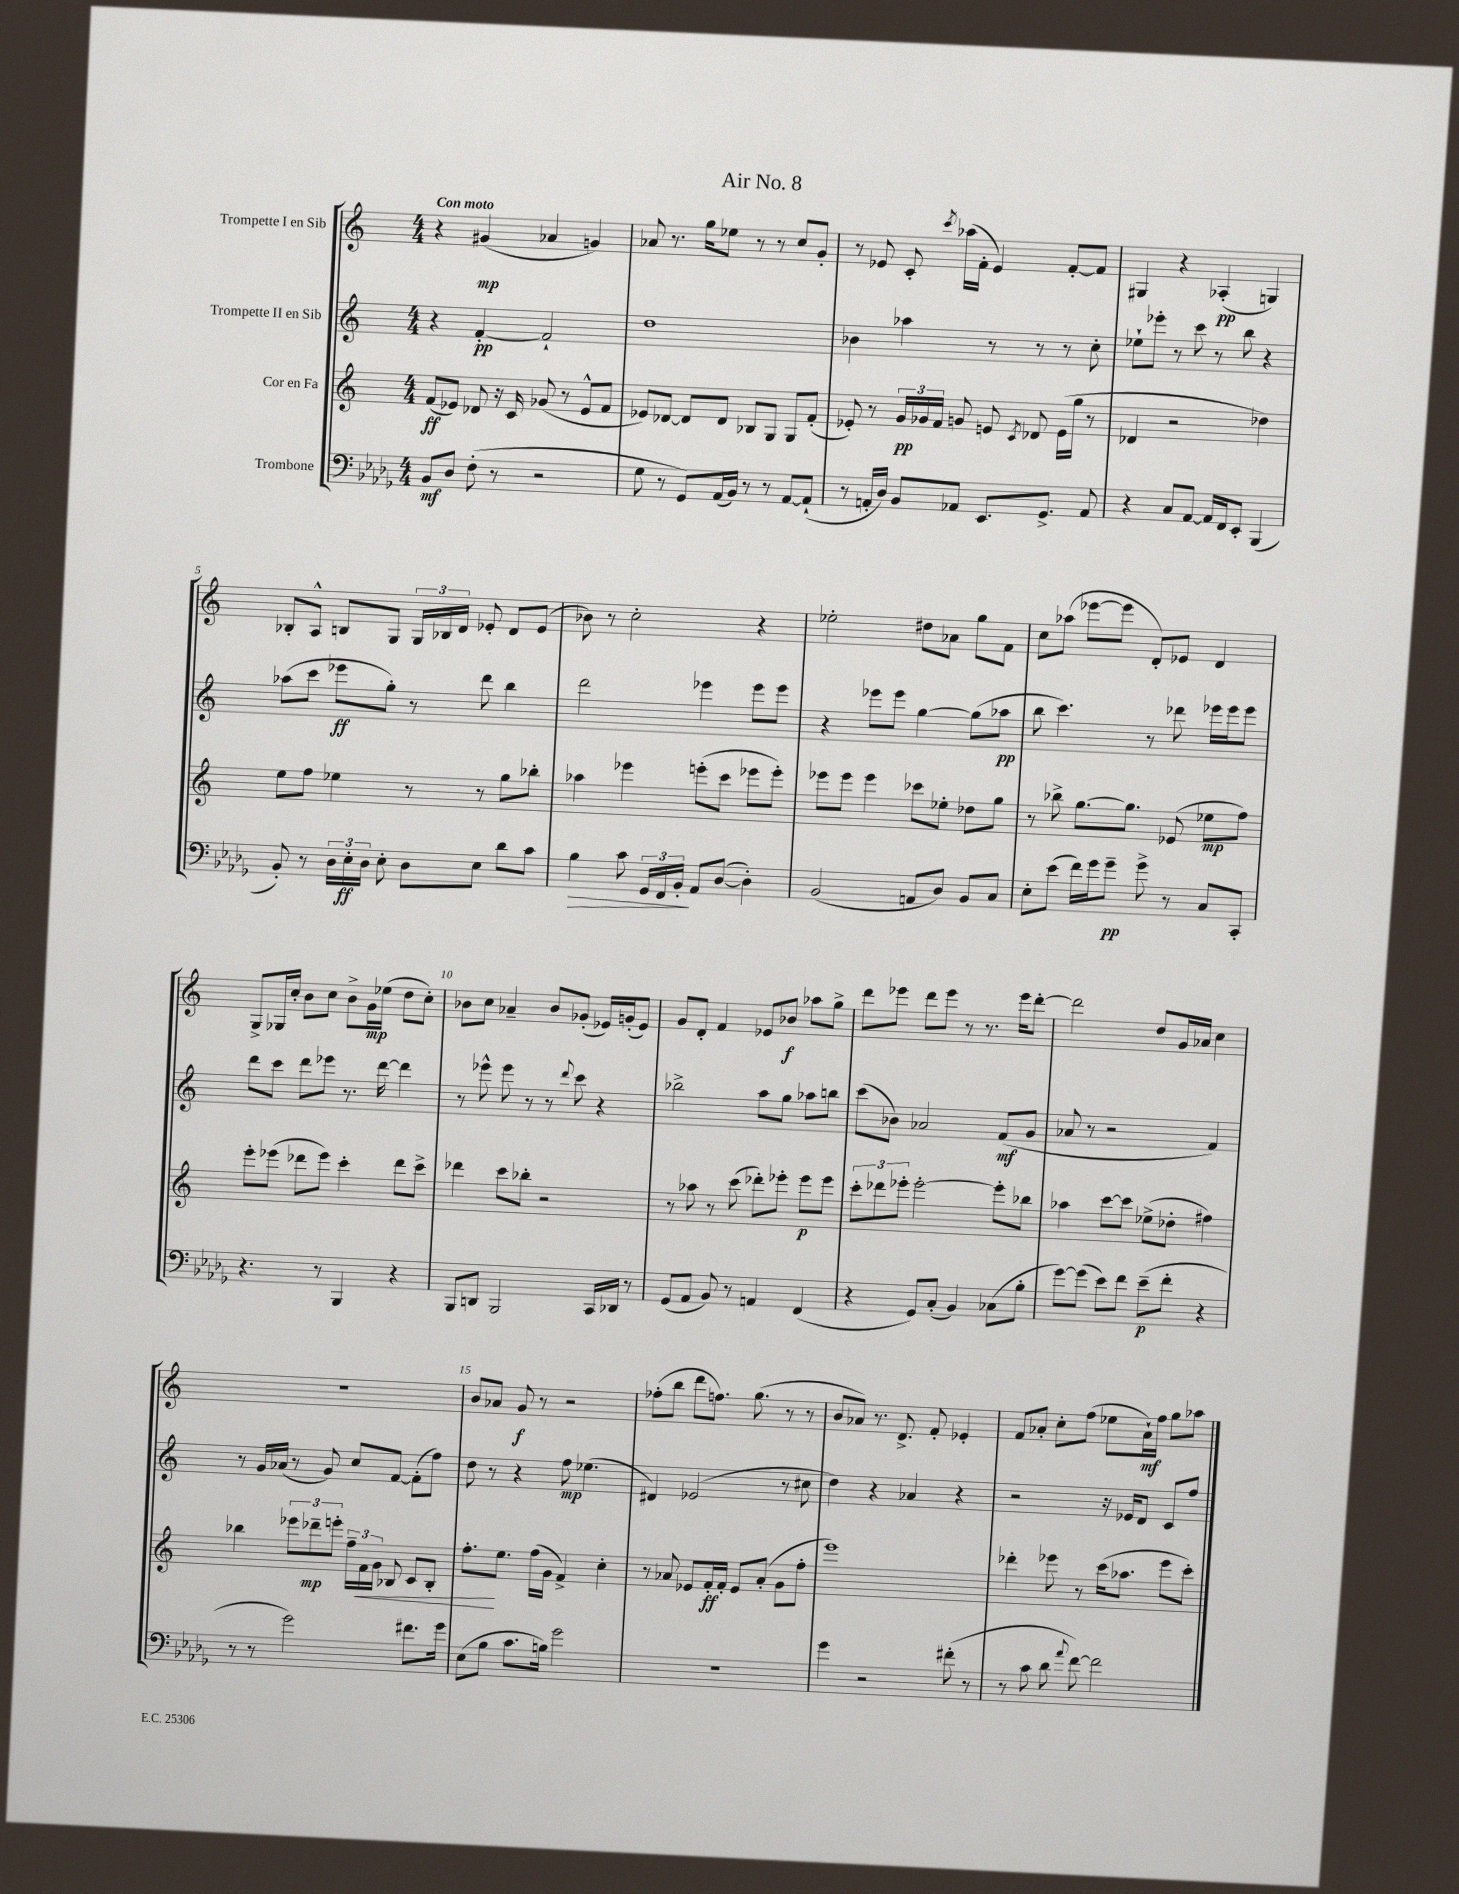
\header { title = "Air No. 8" }
<<
\new StaffGroup <<
\new Staff = "s0" \with { instrumentName = "Trompette I en Sib" } {
    \clef treble \key c \major \numericTimeSignature \time 4/4 \tempo "Con moto"
    \autoBeamOff r4 gis'4\mp( aes'4 g'4) |
    aes'8 r8. g''16[ ees''8] r8 r8 c''8[ g'8]-. |
    r8 ees'8 c'8-. \acciaccatura { c'''8 } aes''16[( f'16]-. ees'4) f'8[~-. f'8] |
    gis4 r4 aes4-.\pp( g4) |
    bes8[-. a8]-^ b8[ g8] \tuplet 3/2 { g16[ bes16 d'16] } ees'8-. d'8[ ees'8]( |
    bes'8) r8 c''2-. r4 |
    ees''2-. dis''8[ aes'8] g''8[ f'8] |
    c''8[ aes''8]( ees'''8[~ ees'''8] d'8[-.) ees'8] d'4 |
    g8[-> ges16 c''16]-. b'8[ c''8] b'8[-> g'16\mp ees''16]( d''8[ c''8]-.) |
    bes'8[ c''8] aes'4-- bes'8[ ges'8]-.( ees'16[) g'16-.( ees'8]) |
    g'8[ d'8]-. f'4 ees'8[ bes'8]\f aes''8[ g''8]-> |
    d'''8[ ees'''8] d'''8[ ees'''8] r8 r8. ees'''16[ d'''8]~-. |
    d'''2 d''8[ g'16 aes'16] c''4 |
    R1 |
    b'8[ aes'8] g'8\f r8 r2 |
    fes''8[-.( b''8] d'''8[ f''8.]) g''8.( r8 r8 |
    b'8[ aes'8]) r8. d'8.-> f'8-. ees'4-. |
    f'8[ aes'8]-. c''8[-. f''8]( ees''8[ aes'16-!\mf) f''16] g''8[ aes''8] \bar "|." |
}
\new Staff = "s1" \with { instrumentName = "Trompette II en Sib" } {
    \clef treble \key c \major \numericTimeSignature \time 4/4
    \autoBeamOff r4 f'4~-.\pp f'2-! |
    d''1 |
    bes'4 aes''4 r8 r8 r8 c''8-. |
    ees''8[-! ees'''8]-. r8 c'''8 r8 b''8 r4 |
    aes''8[( c'''8] ees'''8[\ff g''8]-.) r8 d'''8 b''4 |
    d'''2 ees'''4 ees'''8[ ees'''8] |
    r4 ees'''8[ ees'''8] g''4~ g''8[( aes''8]\pp |
    b''8 c'''4.) r8 des'''8 ees'''16[ ees'''16 ees'''8] |
    d'''8[ c'''8] d'''8[ ees'''8] r8. d'''16~ d'''4 |
    r8 ees'''8-^ ees'''8 r8 r8 \appoggiatura { d'''8 } c'''8 r4 |
    bes''2-> a''8[ g''8] aes''8[ b''8] |
    c'''8[( bes'8]) aes'2 f'8[\mf( g'8] |
    aes'8 r8 r2 f'4) |
    r8 g'16[ aes'16]( r8 g'8) c''8[ f'8]~ f'8[-.( f''8]) |
    d''8 r8 r4 f''8\mp ees''4.( |
    dis'4) ees'2( r8 cis''8 |
    d''4) r4 aes'4 r4 |
    r2 r16 ees'16[ d'8] c'8[ f''8] \bar "|." |
}
\new Staff = "s2" \with { instrumentName = "Cor en Fa" } {
    \clef treble \key c \major \numericTimeSignature \time 4/4
    \autoBeamOff f'8[\ff( ees'8]) des'8 r16 c'16 ges'8( r8 ees'8[-^ f'8] |
    ees'8[) des'8]~ des'8[ des'8] bes8[ g8] g8[ f'8]-.( |
    ees'8-.) r8 \tuplet 3/2 { g'16[\pp ges'16 f'16] } g'8 e'8 \acciaccatura { c'8 } des'8 e'16[( g''16] r8 |
    des'4 r2 des''4) |
    e''8[ f''8] ees''4 r8 r8 g''8[ bes''8]-. |
    aes''4 ees'''4 e'''8[-.( c'''8] ees'''8[ ees'''8]-.) |
    ees'''8[ ees'''8] ees'''4 ces'''8[ ees''8]-. des''8[ g''8] |
    r8 bes''8-> g''8.[~ g''8.] ees'8( ees''8[\mp f''8]) |
    e'''8[-. ees'''8]( des'''8[ ees'''8]) c'''4-. des'''8[ c'''8]-> |
    des'''4 c'''8[ bes''8]-. r2 |
    r8 aes''8 r8 c'''8( des'''8[-.) ees'''8]-. ees'''8[\p ees'''8] |
    \tuplet 3/2 { c'''8[-. des'''8 ees'''8]-. } ees'''2~-. ees'''8[-. bes''8] |
    aes''4 c'''8[~ c'''8] ees''8[->( des''8]-. fis''4) |
    bes''4 \tuplet 3/2 { ees'''8[ des'''8--\mp e'''8]-. } \tuplet 3/2 { f''16[-- f'16\< g'16] } bes8 c'8[ bes8]-. |
    f''8.[-.\! e''8.] f''16[( g'16] f'4->) c''4-. |
    r8 aes'8 ees'8[ f'16-.\ff f'16]-. ees'8[ aes'8]-.( g'8[ f''8]-. |
    e'''1) |
    des'''4-. ees'''8 r8 c'''16[( aes''8.] ees'''8[ c'''8]-.) \bar "|." |
}
\new Staff = "s3" \with { instrumentName = "Trombone" } {
    \clef bass \key des \major \numericTimeSignature \time 4/4
    \autoBeamOff bes,8[\mf des8] f8-.( r8 r2 |
    ges8 r8 ges,8[) aes,16( bes,16]) r8 r8 aes,8[~ aes,8]-!( |
    r8 a,16[-. des16]) bes,8[ aes,8] ees,8.[ ges,8.]-> aes,8 |
    r4 c8[ aes,8]~ aes,16[ f,16 ees,8]-. bes,,4( |
    bes,8-.) r8 \tuplet 3/2 { des16[ ees16-.\ff des16] } ees8-. des8[ ees8] des'8[ c'8] |
    bes4\> c'8 \tuplet 3/2 { ges,16[ f,16 bes,16]-.\! } aes,8[ des8]~( des4-.) |
    bes,2( a,8[ des8]) bes,8[ c8] |
    ees8[-. ees'8]( f'16[) ges'16 ges'8]--\pp ges'8-> r8 c8[ c,8]-. |
    r4. r8 bes,,4 r4 |
    bes,,8[ d,8] bes,,2 c,16[ des,16] r8 |
    ges,8[( aes,8] bes,8) r8 a,4 f,4( |
    r4 ges,8[) c8]-.( bes,4) ces8[( bes8]-. |
    ges'8[~) ges'8]( ees'8[) f'8] ees'8[--\p( f'8]-. r4 |
    r8 r8 ges'2) fis'8.[ ges'16] |
    ees8[( bes8] c'8.[ b16]) ges'2 |
    R1 |
    ges'4 r2 fis'8-.( r8 |
    r8 c'8 des'8 \appoggiatura { aes'8 } f'8~) f'2 \bar "|." |
}
>>
>>
\layout { \context { \Score \override BarNumber.break-visibility = ##(#f #t #t) barNumberVisibility = #(every-nth-bar-number-visible 5) } }
